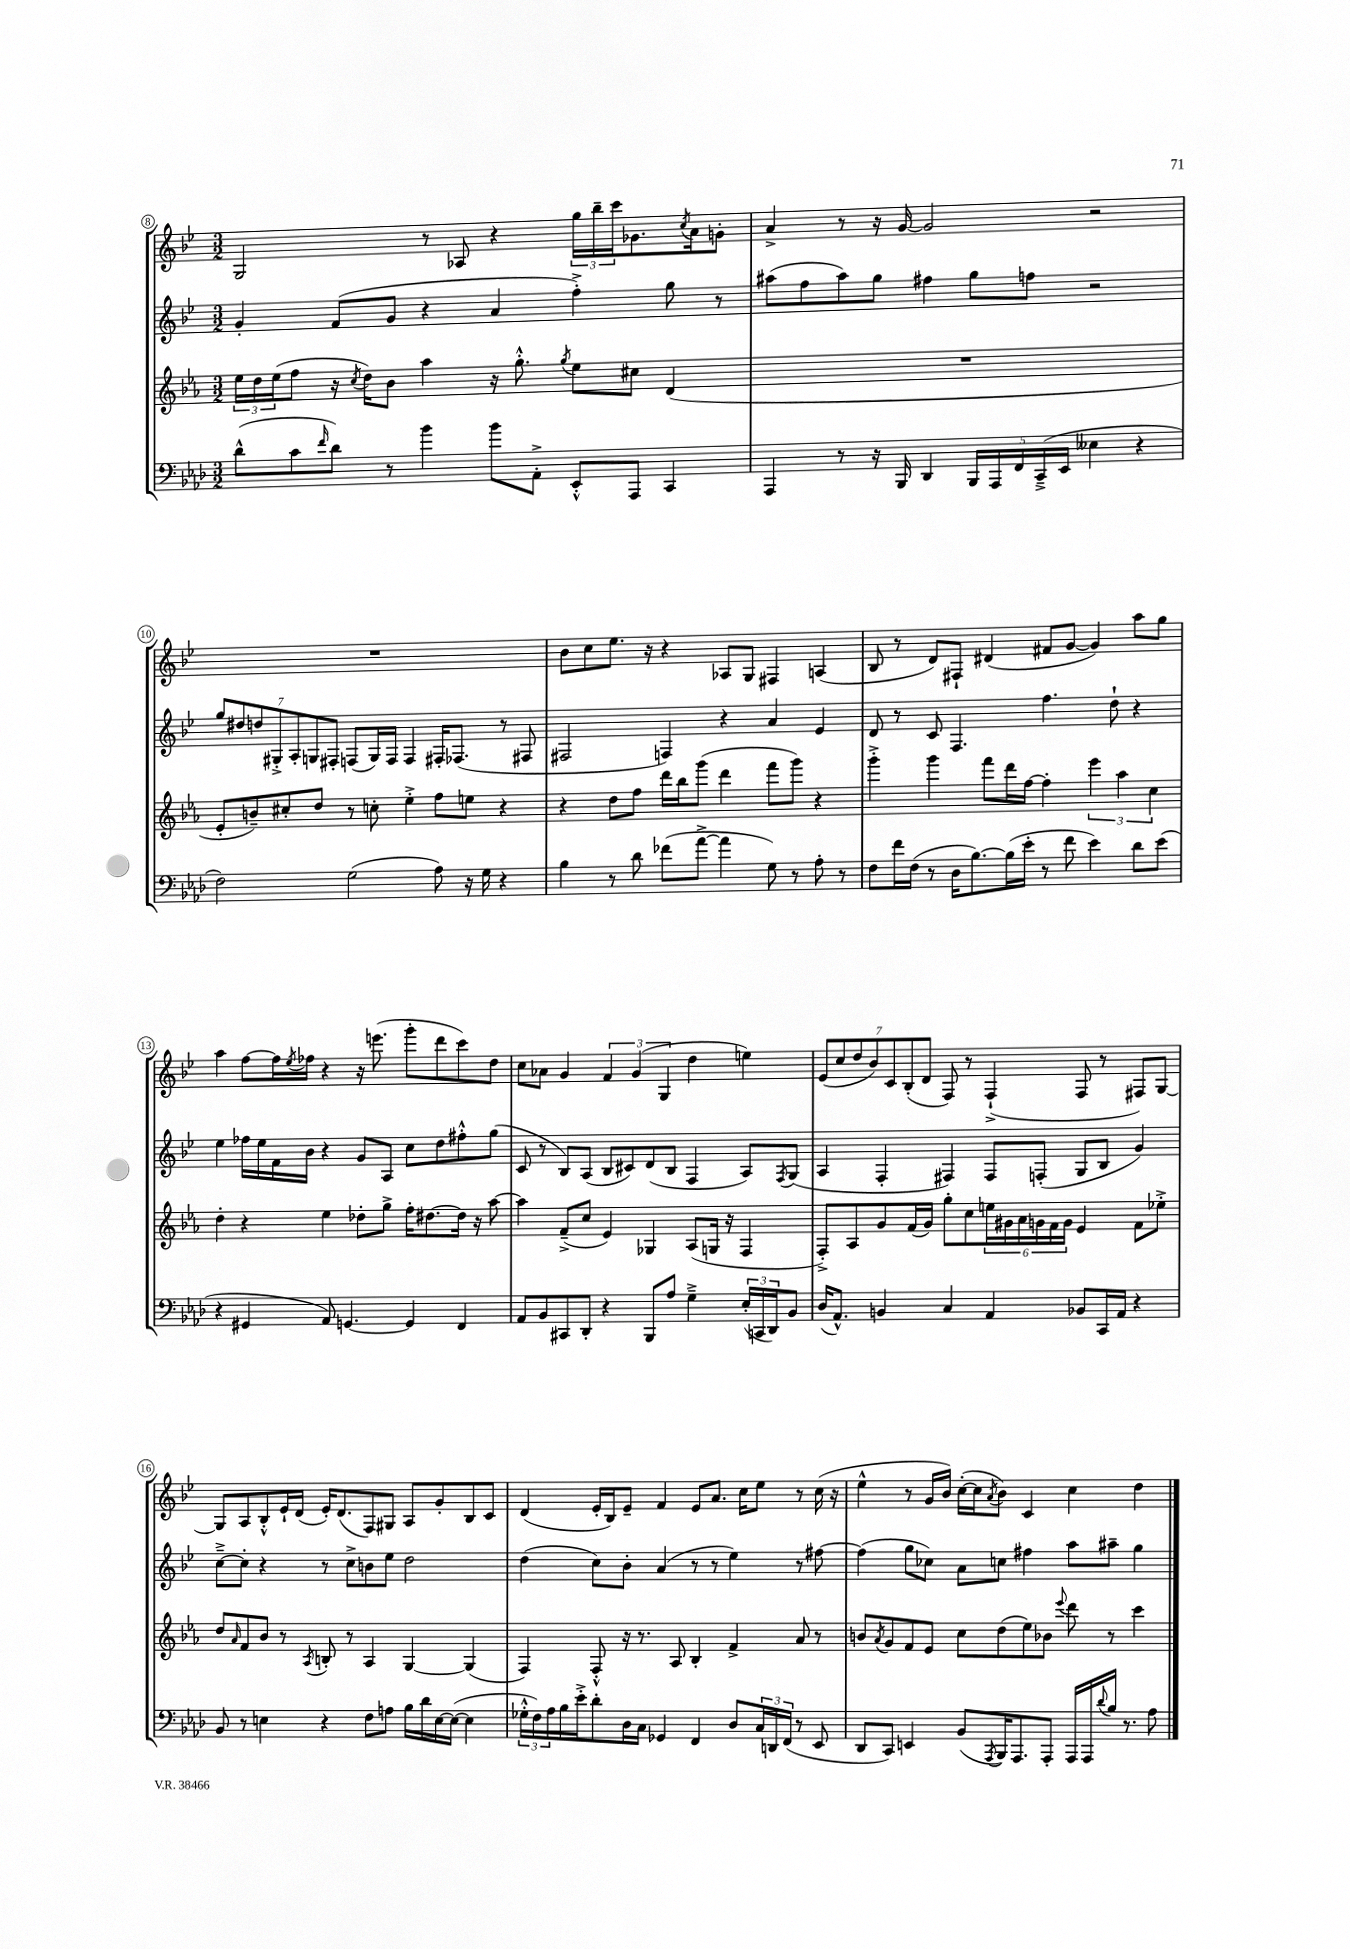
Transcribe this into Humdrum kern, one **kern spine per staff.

**kern	**kern	**kern	**kern
*part4	*part3	*part2	*part1
*staff4	*staff3	*staff2	*staff1
*clefF4	*clefG2	*clefG2	*clefG2
*k[b-e-a-d-]	*k[b-e-a-]	*k[b-e-]	*k[b-e-]
*M3/2	*M3/2	*M3/2	*M3/2
=8	=8	=8	=8
(8d-^^\L	24ee-\LL	4g'/	2G/
.	24dd\	.	.
.	(24ee-\J	.	.
8c\	8ff\J	.	.
16qqf/	.	.	.
8d-\J)	16r	(8f/L	.
.	8qcc/	.	.
.	16dd\KL)	.	.
8r	8b-\J	8g/J	.
4b-\	4aa-\	4r	8r
.	.	.	8A-X/
8b-\L	16r	4a/	4r
.	8.gg'^^\	.	.
8AA-'^\J	.	.	.
.	8qgg/	.	.
8EE-'^^/L	8ee-\L	4ff'^\)	24gg\LL
.	.	.	24bb-~\
.	.	.	24ccc\J
8AAA-/J	8cc#X\J	.	8.g-X\
4CC/	(4d/	8gg\	.
.	.	.	8qcc/
.	.	.	16a\k
.	.	8r	8gn'\J
=9	=9	=9	=9
4AAA-/	1.r	(8aa#X\L	4a^/
.	.	8ff\	.
8r	.	8aa#\)	8r
16r	.	8gg\J	16r
16BBB-/	.	.	[16g/
4DD-/	.	4ff#X\	2g/]
20BBB-/LL	.	8gg\L	.
20AAA-/	.	.	.
20FF/	.	.	.
.	.	8ffn\J	.
(20CC~^/	.	.	.
20EE-/JJ	.	.	.
4E--X\	.	2r	2r
4r	.	.	.
!!LO:LB:g=z
=10	=10	=10	=10
2F\)	8e-'/L	14gg/L	1.r
.	.	14dd#X/	.
.	8bn~/)	.	.
.	.	14ddn/	.
.	.	14G#X'^/	.
.	8cc#X'/	.	.
.	.	14A'/	.
.	.	14Gn/	.
.	8dd/J	.	.
.	.	14F#X'/J	.
(2G\	8r	(8Fn/L	.
.	8ccn'\	16G/L)	.
.	.	16F/JJ	.
.	4ee-'^\	4F/	.
8A-\)	8ff\L	16F#X'/KL	.
.	.	(8.F-X/J	.
16r	8een\J	.	.
16G\	.	.	.
4r	4r	8r	.
.	.	8F#X/	.
=11	=11	=11	=11
4B-\	4r	2F#X/	8b-\L
.	.	.	8cc\
8r	8dd\L	.	8.ee-\J
8d-\	8ff\J	.	.
.	.	.	16r
(8f-X\L	16ddd\LL	4Fn/)	4r
.	16bb-\J	.	.
[8a-^\J	(8ggg\J	.	.
4a-\]	4ddd\	4r	8A-X/L
.	.	.	8G/J
8G\)	8fff\L	4a/	4F#X/
8r	8ggg\J)	.	.
8A-'\	4r	4e-/	(4An/
8r	.	.	.
=12	=12	=12	=12
8F\L	4ggg'^\	8d/	8B-/
16f\L	.	8r	8r
(16F\JJ	.	.	.
8r	4ggg\	8c/	8d/L)
16D-\KL	.	4.F/	8F#X`/J
[8.B-\)	.	.	.
.	8fff\L	.	(4d#X/
(16B-\L]	16ddd\L	.	.
16e-'\JJ	[16ff\JJ	.	.
8r	4ff'\]	4.ff\	8f#X/L
8f\	.	.	[8g/J
4e-\)	6eee-\	.	4g/])
.	.	8dd`\	.
.	6aa-\	.	.
8d-\L	.	4r	8aa\L
.	6cc\	.	.
(8e-\J	.	.	8gg\J
!!LO:LB:g=z
=13	=13	=13	=13
4r	4dd'\	4ee-\	4aa\
4GG#X/	4r	16ff-X\LL	[8ff\L
.	.	16ee-\	.
.	.	16f\	16ff\L]
.	.	.	8qee-/
.	.	16b-\JJ	16ff-X\JJ
8AA-/)	4ee-\	4r	4r
[4.GGn/	.	.	.
.	8dd-X'\L	8g/L	16r
.	.	.	(8.eeen\
.	8gg^\J	8A/J	.
4GG/]	16ff'\KL	8cc\L	8ggg'\L
.	[8.dd#X\	.	.
.	.	8dd\	8ddd\
4FF/	16dd#\Jk]	8ff#X'^^\	8ccc\)
.	16r	.	.
.	[8aa-\	(8gg\J	8dd\J
=14	=14	=14	=14
8AA-/L	4aa-\]	8c/	8cc\L
8BB-/	.	8r	8a-X\J
8CC#X/	(8f~^/L	8B-/L)	4g/
8DD-'/J	8cc/J	(8A/J	.
4r	4e-/)	8B-/L	6f/
.	.	8c#X/)	.
.	.	.	(6g/
8BBB-/L	4G-X/	(8d/	.
.	.	.	6G/
8A-/J	.	8B-/J	.
4G~^\	(8A-/L	4F/	4dd\
.	16Gn/Jk	.	.
.	16r	.	.
(24E-'/LL	4F/	8A/L)	4een\)
24CCn/	.	.	.
24DD-/J)	.	.	.
.	.	8qF/	.
8BB-/J	.	(8G/J	.
=15	=15	=15	=15
(16D-/KL	8F'^/L)	4A/	(14e-/L
8.AA-^^/J)	.	.	.
.	.	.	14cc/
.	8A-/	.	.
.	.	.	14dd/
.	.	.	14b-/)
4BBn/	8g/	4F'/	.
.	.	.	14c/
.	.	.	(14B-'/
.	(16f/L	.	.
.	.	.	14d/J
.	16g/JJ)	.	.
4C/	8gg'\L	4F#X/)	8F/)
.	8cc\	.	8r
4AA-/	24een\L	8F#/L	(4F`^/
.	24g#X\	.	.
.	24a-\	.	.
.	24gn\	(8Fn'/J	.
.	24f\	.	.
.	24g\JJ	.	.
8BB-X/L	4e-/	8G/L	8F/
16CC/L	.	8B-/J	8r
16AA-/JJ	.	.	.
4r	8f\L	4g/)	8F#X/L)
.	8ee-X'^\J	.	[8G/J
!!LO:LB:g=z
=16	=16	=16	=16
8BB-/	8dd/L	[8cc~^\L	8G/L]
.	16qqa-/	.	.
8r	8f/	8cc'\J]	8A/
4En\	8b-/J	4r	8B-'^^/
.	8r	.	16e-`/L
.	.	.	(16d/JJ
.	8qA-/	.	.
4r	8Bn'/	8r	16e-'/KL)
.	.	.	(8.d/
.	8r	8cc^\L	.
8F\L	4A-/	8bn\	8F/)
8An\J	.	8ee-\J	8G#X/J
16B-\LL	[4G/	2dd\	8A/L
16d-\	.	.	.
[16E\	.	.	8g'/
(16E\JJ_	.	.	.
4E\]	(4G/]	.	8B-/
.	.	.	8c/J
=17	=17	=17	=17
24G-X'^^\LL	4F/)	(4dd\	(4d/
24F\)	.	.	.
24A-\	.	.	.
16B-\	.	.	.
16e-'^\J	.	.	.
8d-'\	8F'^^/	8cc\L)	16e-'/LL
.	.	.	16B-/J)
16D-\L	16r	8b-'\J	8e-~/J
16C\JJ	8.r	.	.
4GG-X/	.	(4a/	4f/
.	8A-/	.	.
4FF/	4B-'/	8r	8e-/L
.	.	8r	8.a/J
8D-/L	4f^/	4ee-\)	.
.	.	.	16cc\KL
24C/L	.	.	8ee-\J
24DDn/	.	.	.
(24FF/JJ	.	.	.
8r	8a-/	8r	8r
8EE-/	8r	[8ff#X\	(16cc\
.	.	.	16r
=18	=18	=18	=18
8DD-/L	8bn/L	(4ff#\]	4ee-^^\
.	8qa-/	.	.
8CC/J)	8g/	.	.
4EEn/	8f/	8gg\L	8r
.	8e-/J	8cc-X\J)	16g/LL
.	.	.	16b-/JJ)
(8BB-/L	8cc\L	8a\L	([16cc'\LL
.	.	.	16cc\J]
8qAAA-/	.	.	8qa/
16BBB-/K)	(8dd\	8ccn\J	8b-\J)
8.AAA-/	.	.	.
.	8ee-\)	4ff#X\	4c/
8AAA-'/J	8b-X\J	.	.
.	8qqeee-/	.	.
16AAA-/LL	8ddd\	8aa\L	4cc\
16AAA-/	.	.	.
8qqd-/	.	.	.
16B-/JJ	8r	8aa#X~\J	.
8.r	.	.	.
.	4ccc\	4gg\	4dd\
8A-\	.	.	.
==	==	==	==
*-	*-	*-	*-
